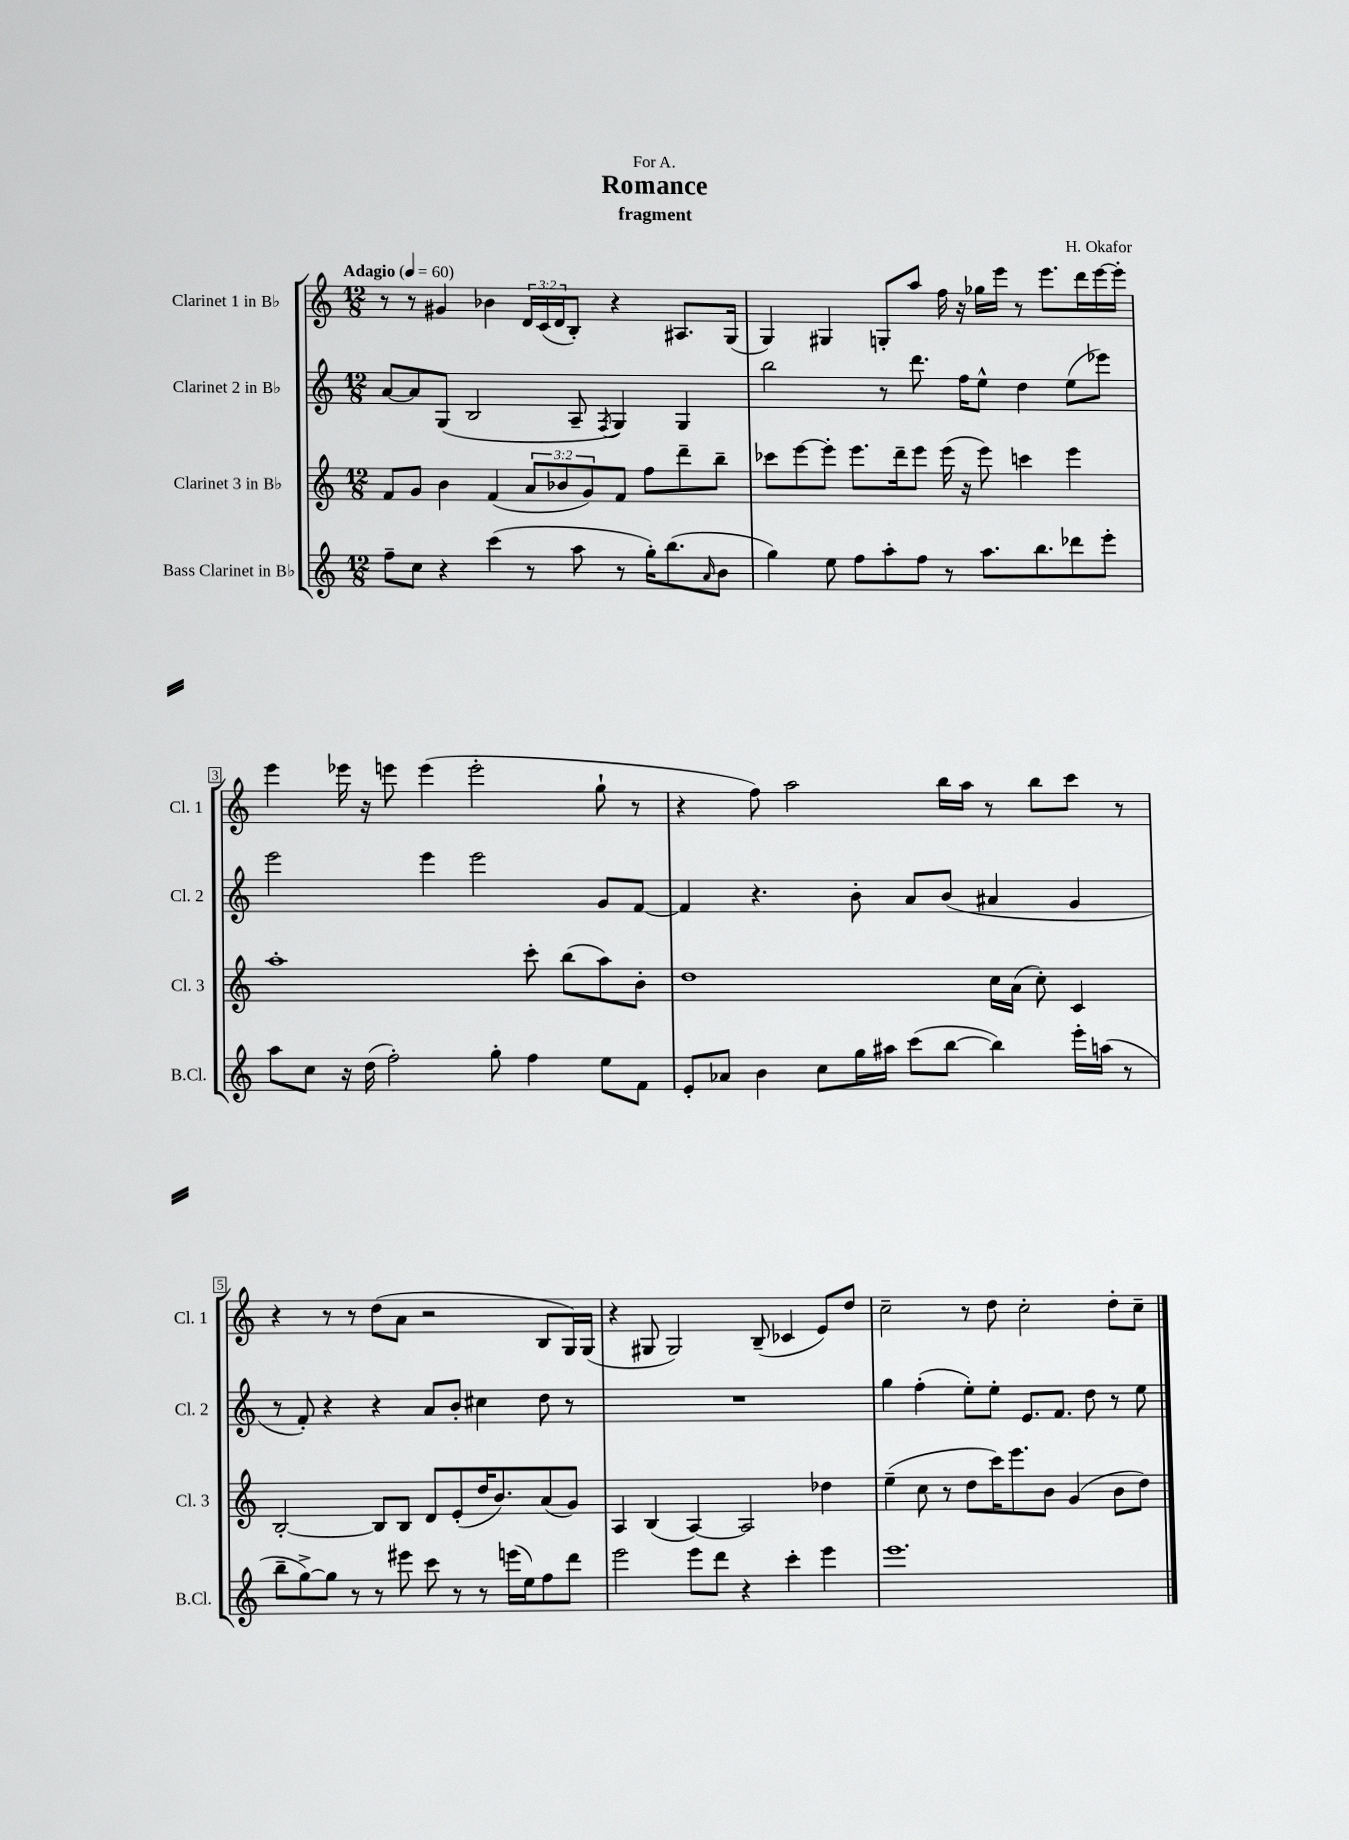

**kern	**kern	**kern	**kern
*staff4	*staff3	*staff2	*staff1
*clefG2	*clefG2	*clefG2	*clefG2
*k[]	*k[]	*k[]	*k[]
*M12/8	*M12/8	*M12/8	*M12/8
*MM60	*MM60	*MM60	*MM60
8ff~\L	8f/L	[8a/L	8r
8cc\J	8g/J	8a/]	8r
4r	4b\	(8G/J	4g#/
.	.	2B/	.
(4ccc\	(4f/	.	4b-\
8r	12a/L	.	24d/LL
.	.	.	(24c/
.	12b-/	.	24d/J
8aa\	.	8A~/	8B'/J)
.	12g/)	.	.
.	.	8qF/	.
8r	8f/J	4G/)	4r
16gg'\LK)	8ff\L	.	.
(8.bb\	.	.	.
.	8ddd~\	4G/	8.A#/L
16qqa/	.	.	.
8b\J	8bb~\J	.	.
.	.	.	(16G/Jk
=	=	=	=
4gg\)	8ccc-\L	2bb\	4G/)
.	[8eee\	.	.
8ee\	8eee'\]J	.	4G#/
8ff\L	8.eee\L	.	.
8aa'\	.	8r	8G'/L
.	16ddd~\k	.	.
8ff\J	8eee\J	8.ddd\	8aa/J
8r	(16eee\	.	16ff\
.	16r	16ff\LK	16r
8.aa\L	8eee\)	8ee^^\J	16gg-\LL
.	.	.	16eee\JJ
.	4ccc\	4dd\	8r
8.bb\	.	.	.
.	.	.	8.eee\L
8ddd-\	4eee\	(8ee\L	.
.	.	.	16ddd\L
8eee'\J	.	8eee-\J)	[16eee\
.	.	.	16eee'\]JJ
=	=	=	=
8aa\L	1aa'	2eee\	4eee\
8cc\J	.	.	.
16r	.	.	16eee-\
(16dd\	.	.	16r
2ff'\)	.	.	8eee\
.	.	4eee\	(4eee\
.	.	2eee\	2eee'\
8gg'\	.	.	.
4ff\	8ccc'\	.	.
.	(8bb\L	.	.
8ee\L	8aa\)	8g/L	8gg`\
8f\J	8b'\J	[8f/J	8r
=	=	=	=
8e'/L	1dd	4f/]	4r
8a-/J	.	.	.
4b\	.	4.r	8ff\)
.	.	.	2aa\
8cc\L	.	.	.
16gg\L	.	8b'\	.
16aa#\JJ	.	.	.
(8ccc\L	.	8a/L	.
[8bb\J	.	(8b/J	16bb\LL
.	.	.	16aa\JJ
4bb\])	16cc\LL	4a#/	8r
.	(16a\JJ	.	.
.	8cc'\)	.	8bb\L
16eee'\LL	4c/	4g/	8ccc\J
(16aa\JJ	.	.	.
8r	.	.	8r
=	=	=	=
8bb~\L	[2B'/	8r	4r
[8gg^\)	.	8f'/)	.
8gg\]J	.	4r	8r
8r	.	.	8r
8r	8B/]L	4r	(8dd\L
8eee#\	8B/J	.	8a\J
8ccc\	8d/L	8a/L	2r
8r	(8e'/	8b'/J	.
8r	16dd/K	4cc#\	.
.	8.b/)	.	.
(16eee\LL	.	.	.
16ee\J)	.	.	.
8ff\	(8a/	8dd\	8B/L
8ddd\J	8g/J)	8r	16G/L)
.	.	.	(16G/JJ
=	=	=	=
2eee\	4A/	1.r	4r
.	(4B/	.	8G#/
.	.	.	2G#/)
8eee\L	[4A/)	.	.
8ddd\J	.	.	.
4r	2A/]	.	.
.	.	.	(8B~/
4ccc'\	.	.	4c-/
4eee\	4dd-\	.	8e/L)
.	.	.	8dd/J
=	=	=	=
1.eee	(4ee~\	4gg\	2cc~\
.	8cc\	(4ff'\	.
.	8r	.	.
.	8dd\L	8ee'\L)	8r
.	16ccc\K)	8ee'\J	8dd\
.	8.eee\	.	.
.	.	8.e/L	2cc'\
.	8b\J	.	.
.	.	8.f/J	.
.	(4g/	.	.
.	.	8dd\	.
.	8b\L	8r	8dd'\L
.	8dd\J)	8ee\	8cc~\J
==	==	==	==
*-	*-	*-	*-
